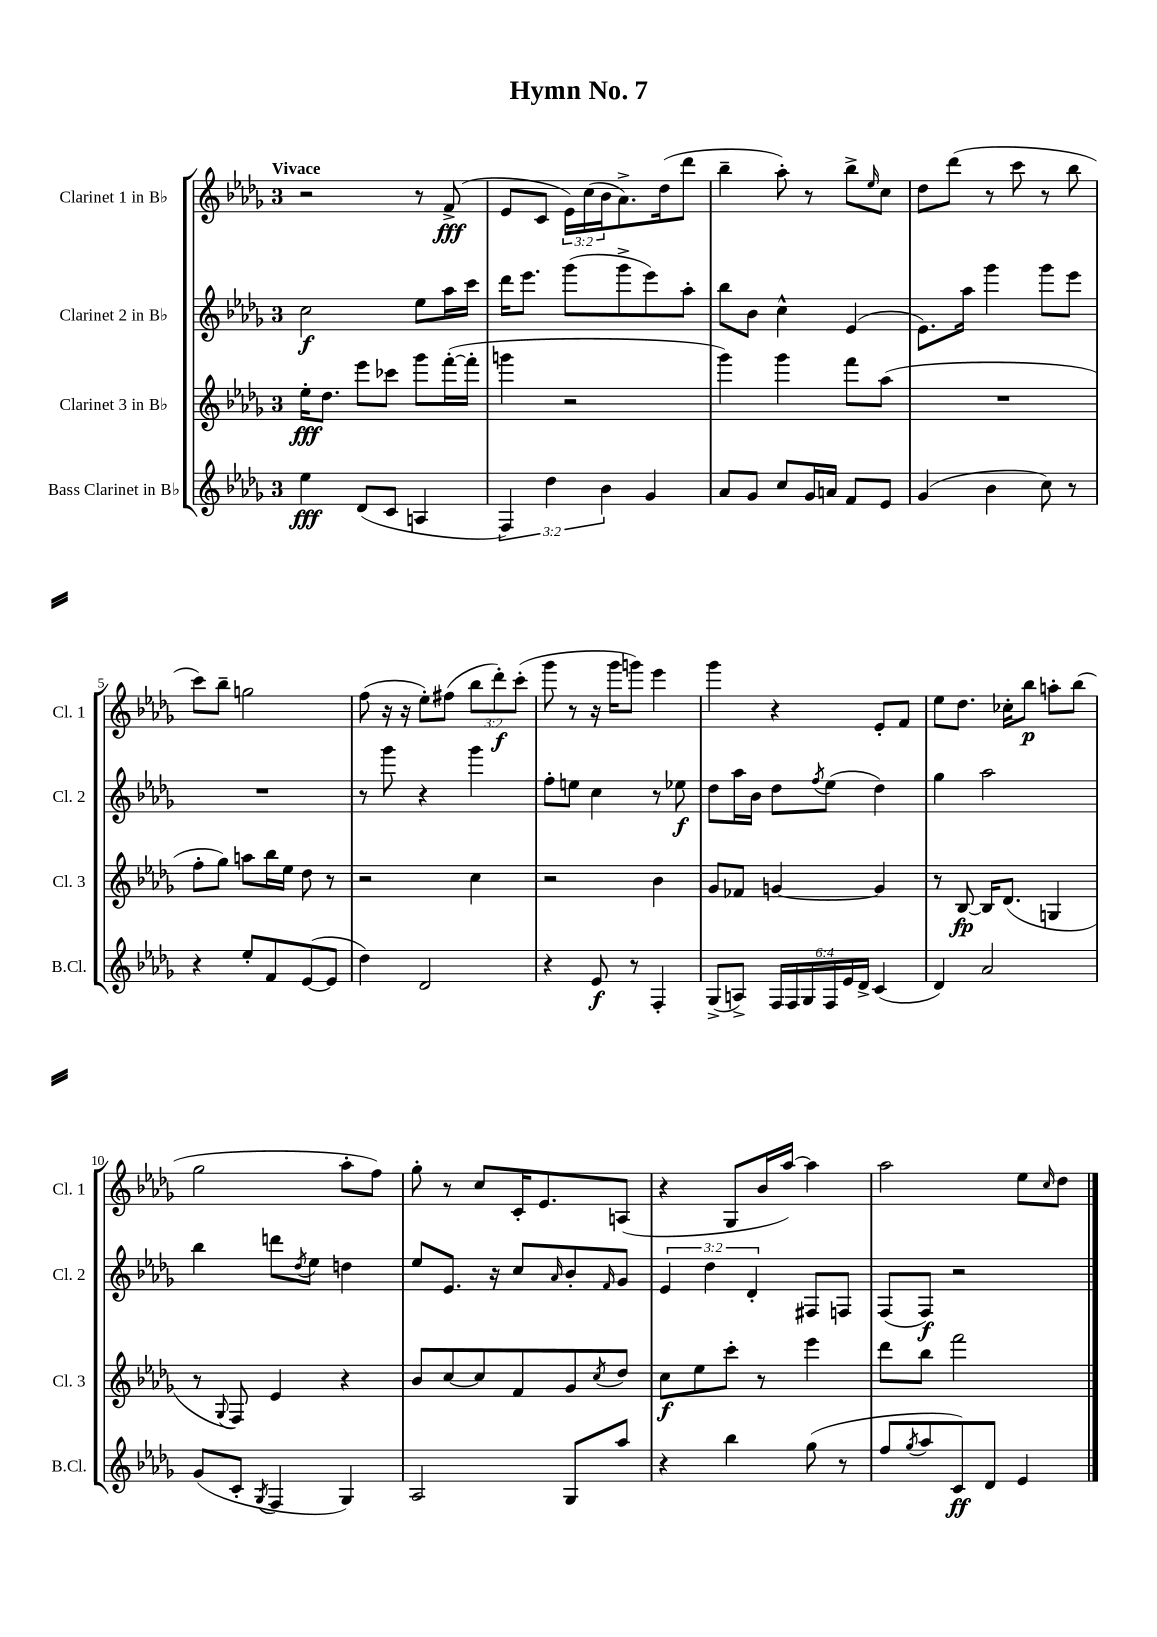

**kern	**kern	**kern	**kern
*staff4	*staff3	*staff2	*staff1
*clefG2	*clefG2	*clefG2	*clefG2
*k[b-e-a-d-g-]	*k[b-e-a-d-g-]	*k[b-e-a-d-g-]	*k[b-e-a-d-g-]
*M3/4	*M3/4	*M3/4	*M3/4
4ee-	16ee-'	2cc	2r
.	8.dd-	.	.
(8d-	8eee-	.	.
8c	8ccc-	.	.
4A	8ggg-	8ee-	8r
.	([16fff'	16aa-	(8f^
.	16fff']	16ccc	.
=	=	=	=
6F)	4ggg	16ddd-	8e-
.	.	8.eee-	.
.	.	.	8c
6dd-	.	.	.
.	2r	(8ggg-	24e-)
.	.	.	(24cc
6b-	.	.	24b-
.	.	8ggg-^	8.a-^)
4g-	.	8eee-)	.
.	.	.	(16dd-
.	.	8aa-'	8ddd-
=	=	=	=
8a-	4ggg-)	8bb-	4bb-~
8g-	.	8b-	.
8cc	4ggg-	4cc^^	8aa-')
16g-	.	.	8r
16a	.	.	.
8f	8fff	(4e-	8bb-^
.	.	.	16qqee-
8e-	(8aa-	.	8cc
=	=	=	=
(4g-	2.r	8.e-)	8dd-
.	.	.	(8ddd-
.	.	16aa-	.
4b-	.	4ggg-	8r
.	.	.	8ccc
8cc)	.	8ggg-	8r
8r	.	8eee-	8bb-
=	=	=	=
4r	8ff'	2.r	8ccc)
.	8gg-)	.	8bb-~
8ee-'	8aa	.	2gg
8f	16bb-	.	.
.	16ee-	.	.
([8e-	8dd-	.	.
8e-]	8r	.	.
=	=	=	=
4dd-)	2r	8r	(8ff
.	.	8ggg-	16r
.	.	.	16r
2d-	.	4r	8ee-')
.	.	.	(8ff#
.	4cc	4ggg-	12bb-
.	.	.	12ddd-')
.	.	.	(12ccc'
=	=	=	=
4r	2r	8ff'	8ggg-
.	.	8ee	8r
8e-	.	4cc	16r
.	.	.	16ggg-
8r	.	.	8ggg)
4F'	4b-	8r	4eee-
.	.	8ee-	.
=	=	=	=
(8G-^	8g-	8dd-	4ggg-
8A^)	8f-	16aa-	.
.	.	16b-	.
24F	[4g	8dd-	4r
24F	.	.	.
24G-	.	.	.
.	.	8qff	.
24F	.	(8ee-	.
24e-	.	.	.
24d-^	.	.	.
(4c	4g]	4dd-)	8e-'
.	.	.	8f
=	=	=	=
4d-)	8r	4gg-	8ee-
.	[8B-	.	8.dd-
2a-	16B-]	2aa-	.
.	(8.d-	.	16cc-'
.	.	.	8bb-
.	4G	.	8aa'
.	.	.	(8bb-
=	=	=	=
(8g-	8r	4bb-	2gg-
.	8qqG-	.	.
8c'	8F)	.	.
8qG-	.	.	.
4F	4e-	8ddd	.
.	.	8qdd-	.
.	.	8ee-	.
4G-)	4r	4dd	8aa-'
.	.	.	8ff)
=	=	=	=
2A-	8b-	8ee-	8gg-'
.	[8cc	8.e-	8r
.	8cc]	.	8cc
.	.	16r	.
.	8f	8cc	16c'
.	.	.	8.e-
.	.	16qqa-	.
8G-	8g-	8b-'	.
.	8qcc	16qqf	.
8aa-	8dd-	8g-	(8A
=	=	=	=
4r	8cc	6e-	4r
.	8ee-	.	.
.	.	6dd-	.
4bb-	8ccc'	.	8G-
.	.	6d-'	.
.	8r	.	16b-
.	.	.	[16aa-)
(8gg-	4eee-	8F#	4aa-]
8r	.	8F	.
=	=	=	=
8ff	8ddd-	(8F	2aa-
8qgg-	.	.	.
8aa-	8bb-	8F)	.
8c)	2fff	2r	.
8d-	.	.	.
4e-	.	.	8ee-
.	.	.	16qqcc
.	.	.	8dd-
==	==	==	==
*-	*-	*-	*-
